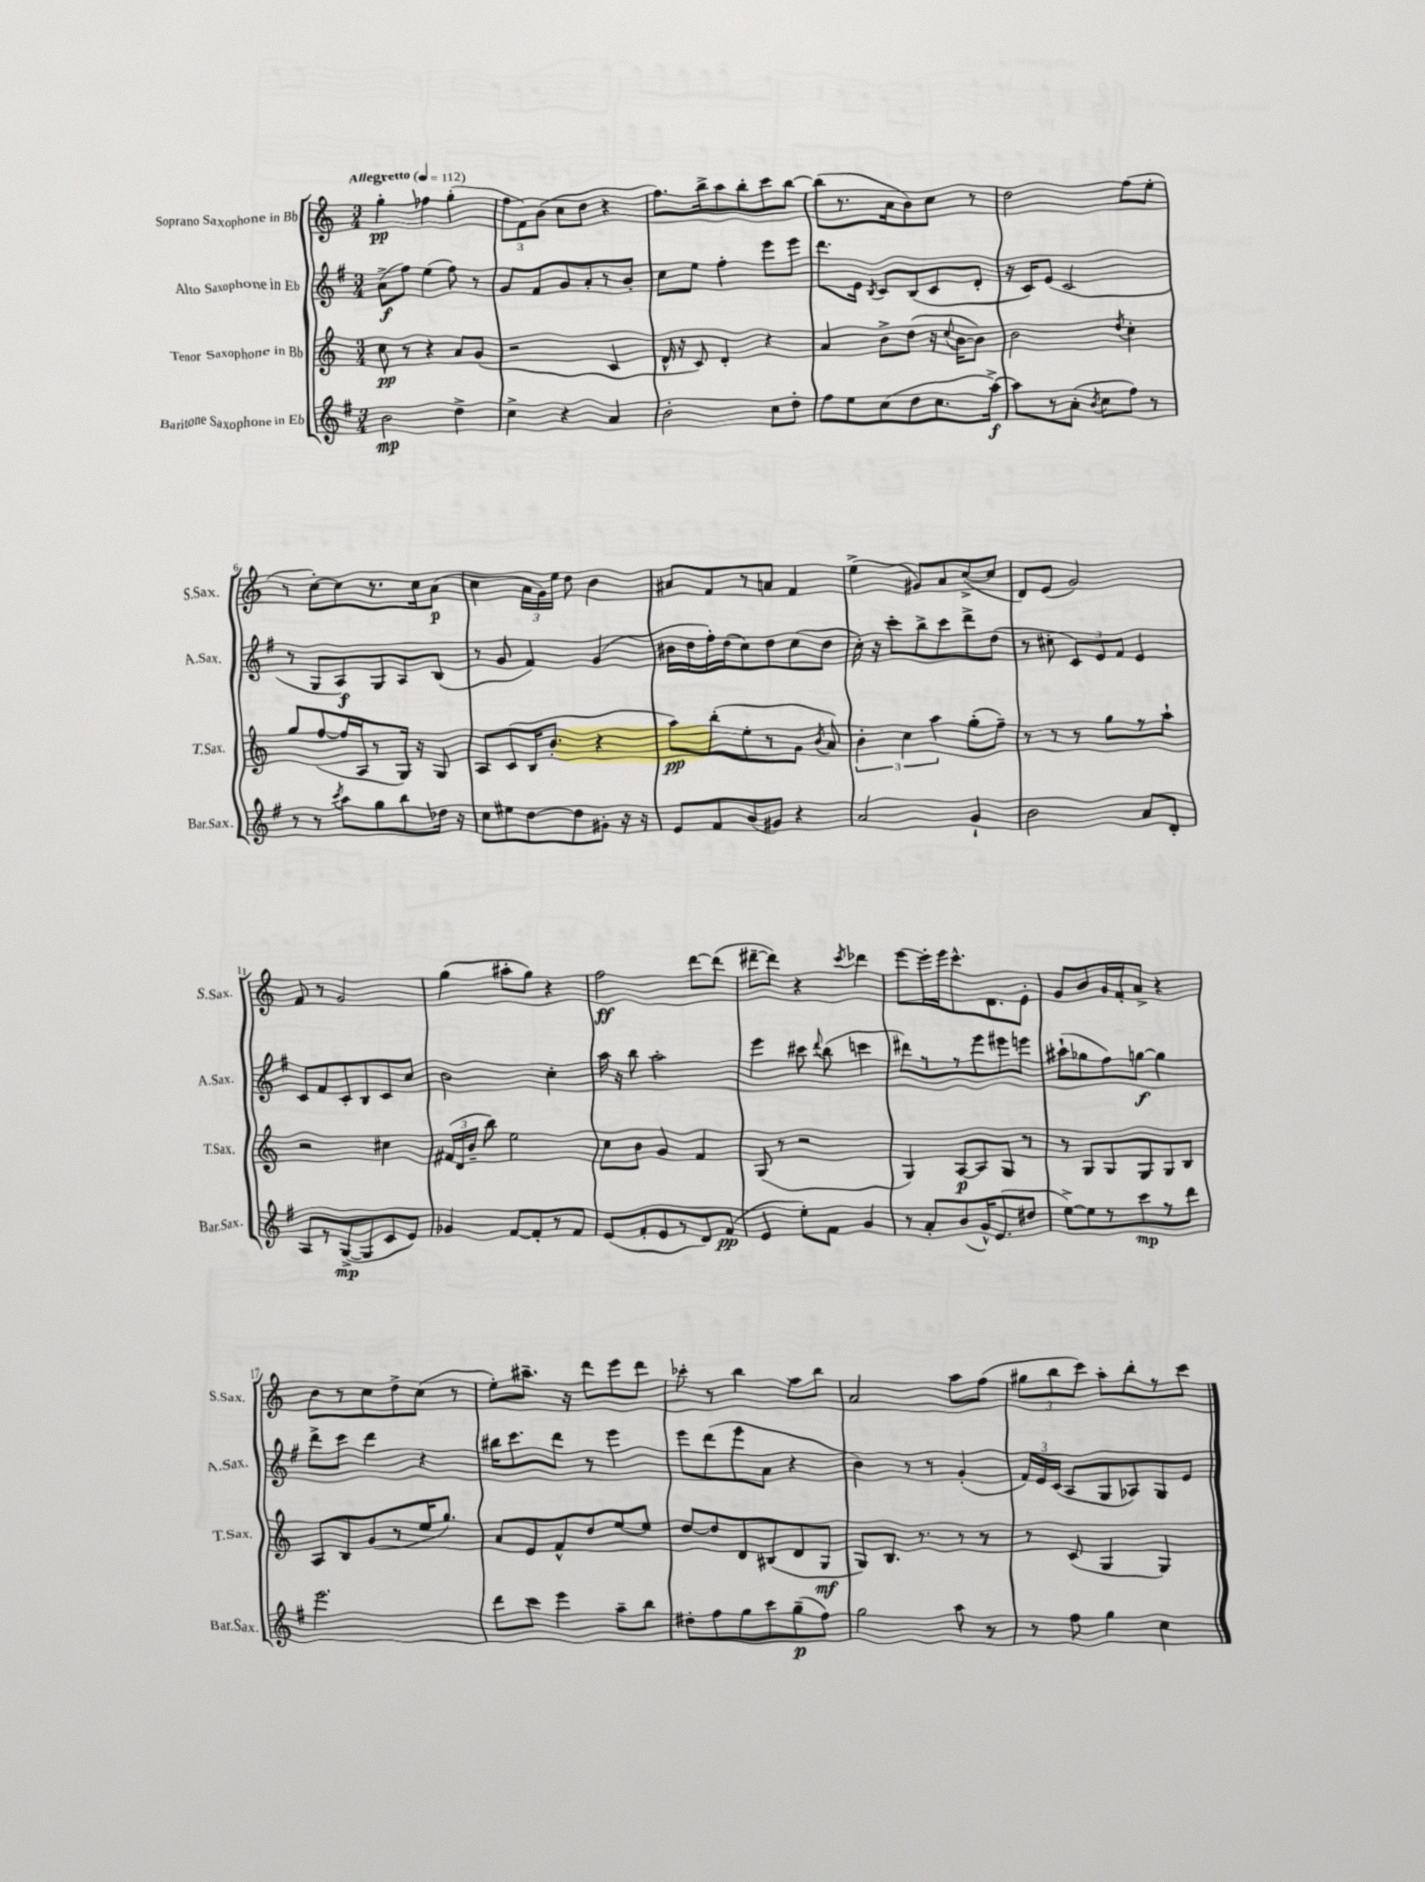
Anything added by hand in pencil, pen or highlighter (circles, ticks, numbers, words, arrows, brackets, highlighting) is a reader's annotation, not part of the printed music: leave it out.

**kern	**kern	**kern	**kern
*staff4	*staff3	*staff2	*staff1
*clefG2	*clefG2	*clefG2	*clefG2
*k[f#]	*k[]	*k[f#]	*k[]
*M3/4	*M3/4	*M3/4	*M3/4
*MM112	*MM112	*MM112	*MM112
2b	8cc	(8a^	4gg'
.	8r	8ff#)	.
.	4r	(4ee	4ff-
4dd^	8a	8ff#)	(4gg'
.	(8g	8r	.
=	=	=	=
4cc^	2r	8g	12ff
.	.	.	12f)
.	.	8f#	.
.	.	.	(12b
4r	.	8g	8cc
.	.	8a'	8dd
4a	4c	8r	4r
.	.	8b'	.
=	=	=	=
2b'	16d^^	8cc	8.ff)
.	16r	.	.
.	8c)	8ee	.
.	.	.	16bb^
.	4d'	4ff#'	8aa
.	.	.	8bb'
8cc	4r	8eee	8ccc
8dd'	.	8eee	[8bb
=	=	=	=
8ff#	4a	8.ddd	(8bb]
8ee	.	.	8.r
.	.	16e	.
.	.	8qB	.
(8cc	8b^	8c	.
.	.	.	16a
8dd	(8dd	(8B	8b)
8.cc	16r	8c	8cc
.	8qqcc	.	.
.	[16b	.	.
.	8b])	8d'	8r
[16aa^)	.	.	.
=	=	=	=
8aa]	2b	16r	2dd
.	.	16c)	.
8r	.	(8e	.
(8a'	.	2c	.
8qb	.	.	.
8cc	.	.	.
.	8qdd	.	.
8ff#)	4cc'	.	(8ff
8r	.	.	8ee'
=	=	=	=
8r	8gg	8r	8r
8r	([8ff	8G	[8cc')
8qccc	.	.	.
8aa	16ff]	8A)	8cc]
.	16A	.	.
8gg	8r	8G	8.r
8bb	16G)	8A	.
.	16r	.	16cc
16dd-	8G	(8B	(8a
16r	.	.	.
=	=	=	=
8cc	8A	8r	4cc
8ee#	(8c	8g	.
[8dd	16B	4f#)	24a
.	.	.	24g)
.	8.b'	.	.
.	.	.	24ee
8dd]	.	.	8dd
8g#'	4r	(4g	4b
16r	.	.	.
16r	.	.	.
=	=	=	=
8e	8aa)	16b#	8a#
.	.	16dd	.
8f#	(8bb'	16ff#')	8f
.	.	(16dd	.
(8b	8ee'	8cc)	8r
8g#)	8r	8dd	8a
4r	8g	(8cc	4f
.	8qb	.	.
.	8a)	8dd	.
=	=	=	=
2a	6b'	16cc')	(4ee^
.	.	16r	.
.	.	8ccc'	.
.	6cc	.	.
.	.	8bb^	8g#)
.	6aa	.	.
.	.	8ccc	8a
4g`	(8gg'	8ddd^	([8cc^
.	8ff~)	(8dd	8cc]
=	=	=	=
2b	8r	8r	8d)
.	8r	8cc#'	(8e
.	8r	12c)	2g)
.	.	12e	.
.	8gg	.	.
.	.	12f#	.
8a	8r	4e	.
8d'	8aa`	.	.
=	=	=	=
8A	2r	8c	8f
8r	.	8f#	8r
([8G^	.	8c'	2g
8G]	.	8B	.
8c	4cc#	8c	.
8e)	.	8cc	.
=	=	=	=
4g-	(24f#	2b	(4gg
.	24d	.	.
.	24b~	.	.
.	8bb)	.	.
[8f#	2ee	.	8aa#'
8f#']	.	.	8gg)
8r	.	4cc'	4r
8f#	.	.	.
=	=	=	=
(8e	8cc	16aa	2ff
.	.	16r	.
8f#'	8b	8bb	.
8e	4g	2aa'	.
8r	.	.	.
8d)	4f	.	[8ddd
(8f#	.	.	(8ddd]
=	=	=	=
4e	(8G	4eee	[8ddd#~
.	8r	.	8ddd#])
8ee')	2r	8ccc#	4r
.	.	8qqddd	.
8f#	.	(8bb	.
.	.	.	8qccc
4g	.	4ccc	4ddd-
=	=	=	=
8r	4G)	8ddd#)	[8eee
8a'	.	8r	16eee']
.	.	.	16eee
(8b	[8A	8r	8.ccc^^
16g^^)	8A]	8eee	.
(8.e	.	.	8.d
.	8G	8eee#	.
8dd#	8r	8eee	8e'
=	=	=	=
[8ee^)	8r	(8aa#`	8g
8ee]	8G	8gg-	8b
8r	8G	8ff#)	16g
.	.	.	16f'
8ccc	8G	[8gg	8a^
8r	8G	4gg]	4r
8ddd	8B	.	.
=	=	=	=
2.eee	8A	8ddd^	8b
.	8B	8ccc	8r
.	(8g	4ddd	8cc
.	8r	.	8dd^
.	16ee	4r	(8cc
.	8.gg)	.	.
.	.	.	8r
=	=	=	=
8ddd	8a	16bb#	8ee')
.	.	8.ccc	.
8ccc	8e	.	8.aa#~
4eee	8f^^	8ddd	.
.	.	.	16r
.	8dd	8r	8ddd
8aa~	[8ee	4eee	8eee
8bb	8ee]	.	8ddd
=	=	=	=
8dd#'	[8dd	8eee	8ccc-'
8ff#	8dd]	(8ddd	8r
8gg	8d	8eee	4bb
8ccc	(8B#	8a	.
(8gg~	8d	4r	8aa
8ff#)	8G	.	8bb
=	=	=	=
2gg	8G)	4b)	2a
.	8.B	.	.
.	.	8r	.
.	8.r	.	.
.	.	8r	.
8aa	8r	(4g'	8aa
8r	8r	.	(8ff
=	=	=	=
8r	8r	24f#)	12gg#
.	.	24e	.
.	.	(24c	12bb
8ff#	(8c	8A	.
.	.	.	12ccc)
4gg	4G	8G	8aa'
.	.	8A-)	8bb'
4cc	4G)	8G	8r
.	.	8e	8ccc
==	==	==	==
*-	*-	*-	*-
